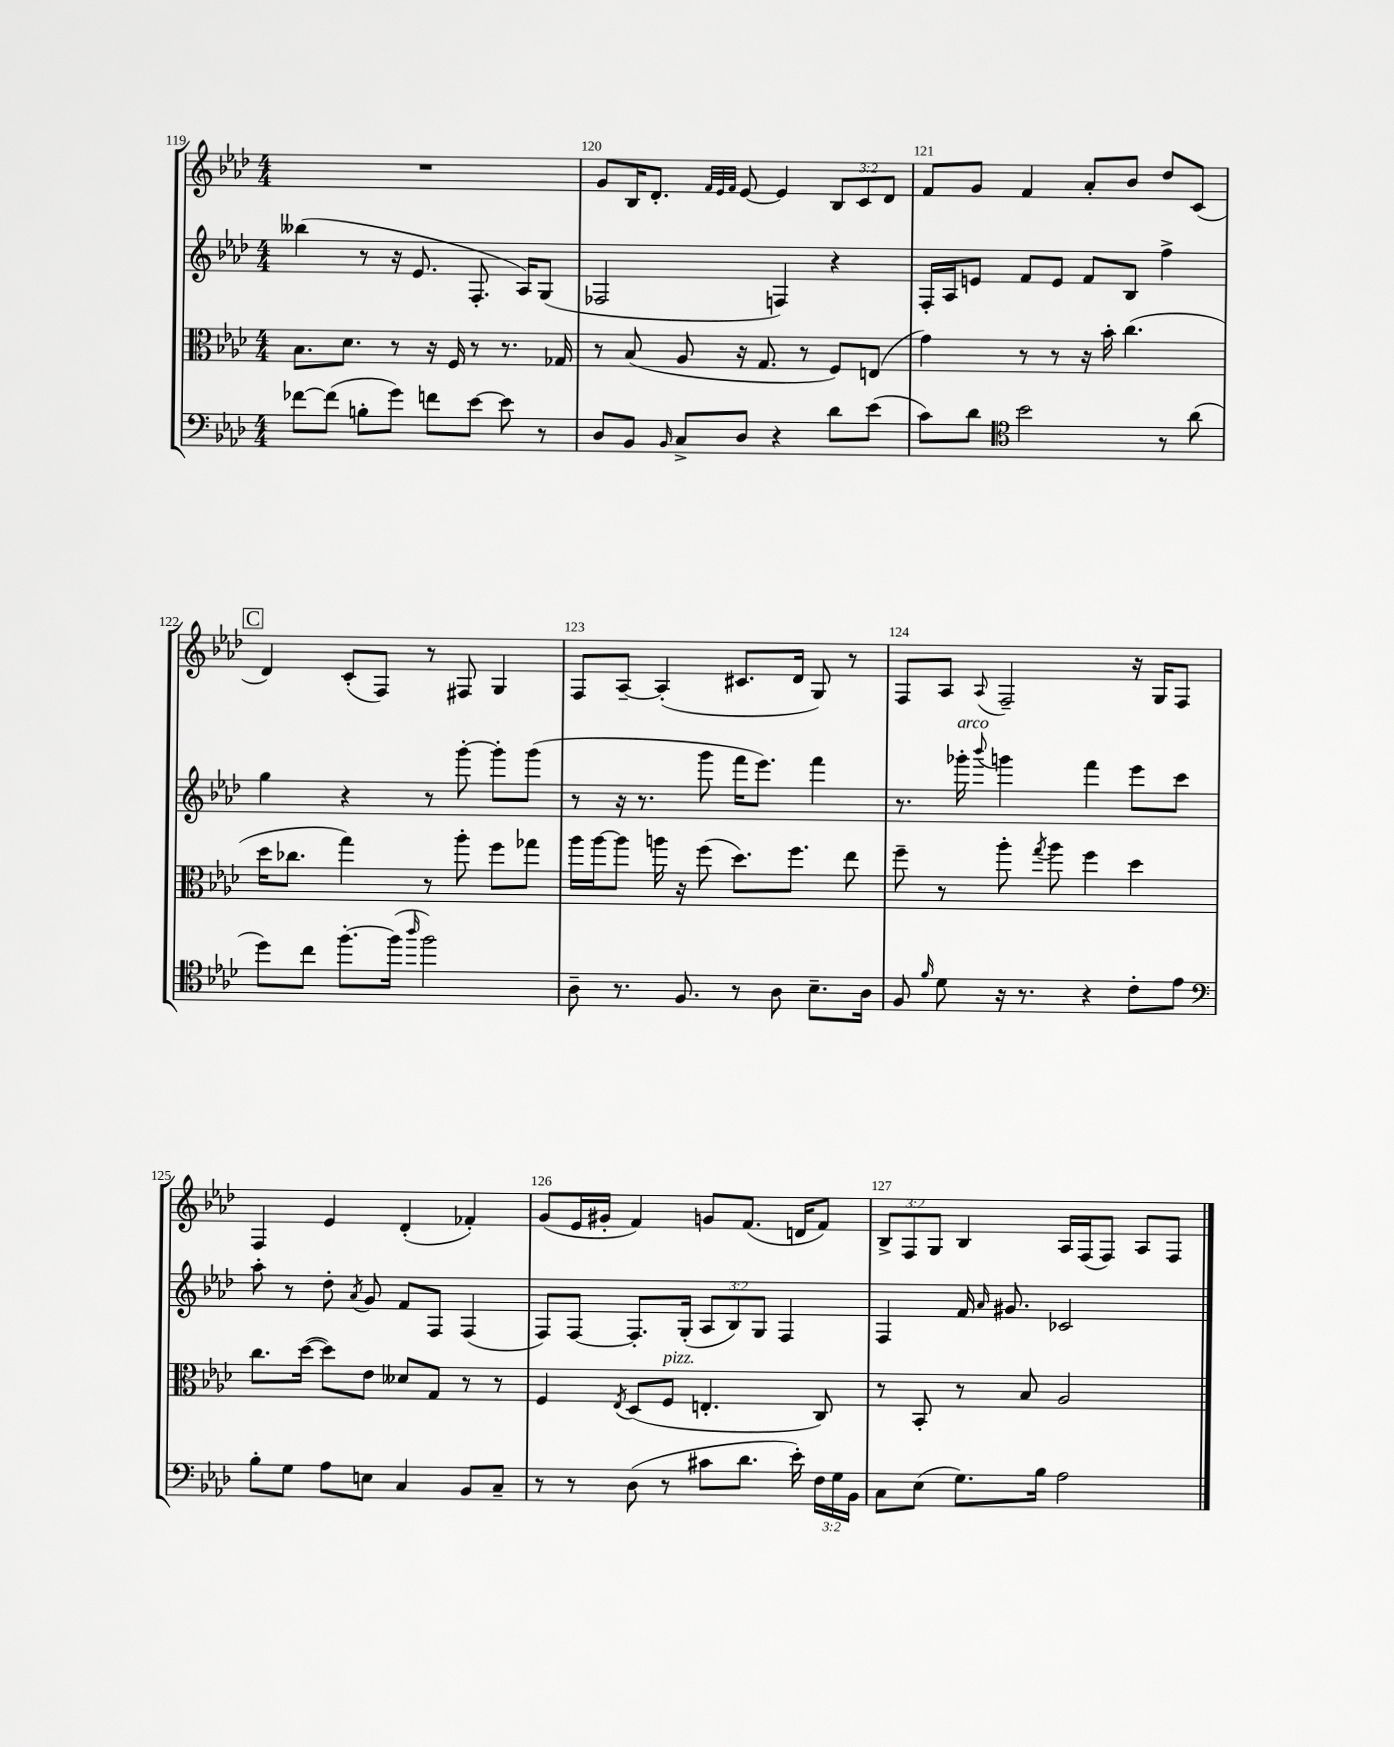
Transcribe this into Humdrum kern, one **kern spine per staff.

**kern	**kern	**kern	**kern
*staff4	*staff3	*staff2	*staff1
*clefF4	*clefC3	*clefG2	*clefG2
*k[b-e-a-d-]	*k[b-e-a-d-]	*k[b-e-a-d-]	*k[b-e-a-d-]
*M4/4	*M4/4	*M4/4	*M4/4
[8f-\L	8.B-\L	(4bb--\	1r
(8f-\]J	.	.	.
.	8.d-\J	.	.
8B'\L	.	8r	.
8g\J)	8r	16r	.
.	.	8.e-/	.
8f\L	16r	.	.
.	16F/	.	.
[8e-\J	8r	8.F'/	.
8e-\]	8.r	.	.
.	.	16A-/LK)	.
8r	.	(8G/J	.
.	16G-/	.	.
=	=	=	=
8D-/L	8r	2F-/	8g/L
8BB-/J	(8B-/	.	16B-/K
.	.	.	8.d-'/J
16qqBB-/	.	.	.
8C^/L	8A-/	.	.
.	.	.	32qqf/LLL
.	.	.	32qqe-/
.	.	.	32qqf/JJJ
8D-/J	16r	.	[8e-/
.	8.G/	.	.
4r	.	4F/)	4e-/]
.	8r	.	.
8d-\L	8F/L)	4r	12B-/L
.	.	.	12c/
(8e-\J	(8E/J	.	.
.	.	.	12d-/J
=	=	=	=
8c\L)	4g\)	16F'/LL	8f/L
.	.	16A-/J	.
8d-\J	.	8e/J	8g/J
*clefC4	*	*	*
2b-\	8r	8f/L	4f/
.	8r	8e/J	.
.	16r	8f/L	8a-'/L
.	16b-'\	.	.
.	(4.cc\	8B-/J	8b-/J
8r	.	4ff^\	8dd-/L
(8a-\	.	.	(8c/J
=	=	=	=
8dd-\L)	16dd-\LK	4gg\	4d-/)
.	8.cc-\J	.	.
8cc\J	.	.	.
[8.ff'\L	4gg\)	4r	(8c'/L
.	.	.	8F/J)
(16ff\]Jk	.	.	.
16qqaa-/	.	.	.
2ff\)	8r	8r	8r
.	8aa-'\	[8ggg'\	8F#/
.	8ff\L	8ggg'\]L	4G/
.	8gg-\J	(8ggg\J	.
=	=	=	=
8A-~\	16aa-\LL	8r	8F/L
.	[16aa-\J	.	.
8.r	8aa-\]J	16r	[8A-~/J
.	.	8.r	.
.	16aa\	.	(4A-'/]
8.F/	16r	.	.
.	(8ff\	8ggg\	.
8r	8.dd-\L)	16fff\LK	8.c#/L
.	.	8.eee-\J)	.
8A-\	.	.	.
.	8.ff\J	.	16d-/Jk
8.B-~\L	.	4fff\	8G/)
.	8ee-\	.	8r
16A-\Jk	.	.	.
=	=	=	=
8F/	8ff~\	8.r	8F/L
16qqf/	.	.	.
8d-\	8r	.	8A-/J
.	.	16ggg-'\	.
.	.	8qqbbb-/	8qqA-/
16r	8aa-'\	4ggg\	2F~/
8.r	.	.	.
.	8qgg/	.	.
.	8aa-\	.	.
4r	4ff\	4fff\	.
8c'\L	4dd-\	8eee-\L	16r
.	.	.	16G/LK
8e-\J	.	8ccc\J	8F/J
=	=	=	=
*clefF4	*	*	*
8B-'\L	8.cc\L	8aa-'\	4F/
8G\J	.	8r	.
.	([16dd-\Jk	.	.
8A-\L	8dd-\]L)	8dd-'\	4e-/
.	.	8qa-/	.
8E\J	8e-\J	8g/	.
4C/	8d--/L	8f/L	(4d-'/
.	8G/J	8F/J	.
8BB-/L	8r	(4F/	4f-'/)
8C~/J	8r	.	.
=	=	=	=
8r	4F/	8F/L)	(8g/L
8r	.	[8F/J	16e-/L
.	.	.	16g#'/JJ
.	8qE-/	.	.
(8D-\	(8D-/L	8.F'/]L	4f/)
8r	8F/J	.	.
.	.	(16G'/Jk	.
8c#\L	4.E'/	12A-/L	8g/L
.	.	12B-/)	.
8.d-\J	.	.	(8.f/J
.	.	12G/J	.
.	.	4F/	.
16e-'\)	.	.	16d/LK
24F\LL	8C/)	.	8f/J)
24G\	.	.	.
24BB-\JJ	.	.	.
=	=	=	=
8C\L	8r	4F/	12B-^/L
.	.	.	12F/
(8E-\J	8BB-'/	.	.
.	.	.	12G/J
8.G\L)	8r	16f/	4B-/
.	.	16qqa-/	.
.	.	8.g#/	.
.	8B-/	.	.
16B-\Jk	.	.	.
2A-\	2A-/	2c-/	16A-/LL
.	.	.	(16F/J
.	.	.	8F/J)
.	.	.	8A-/L
.	.	.	8F/J
==	==	==	==
*-	*-	*-	*-
